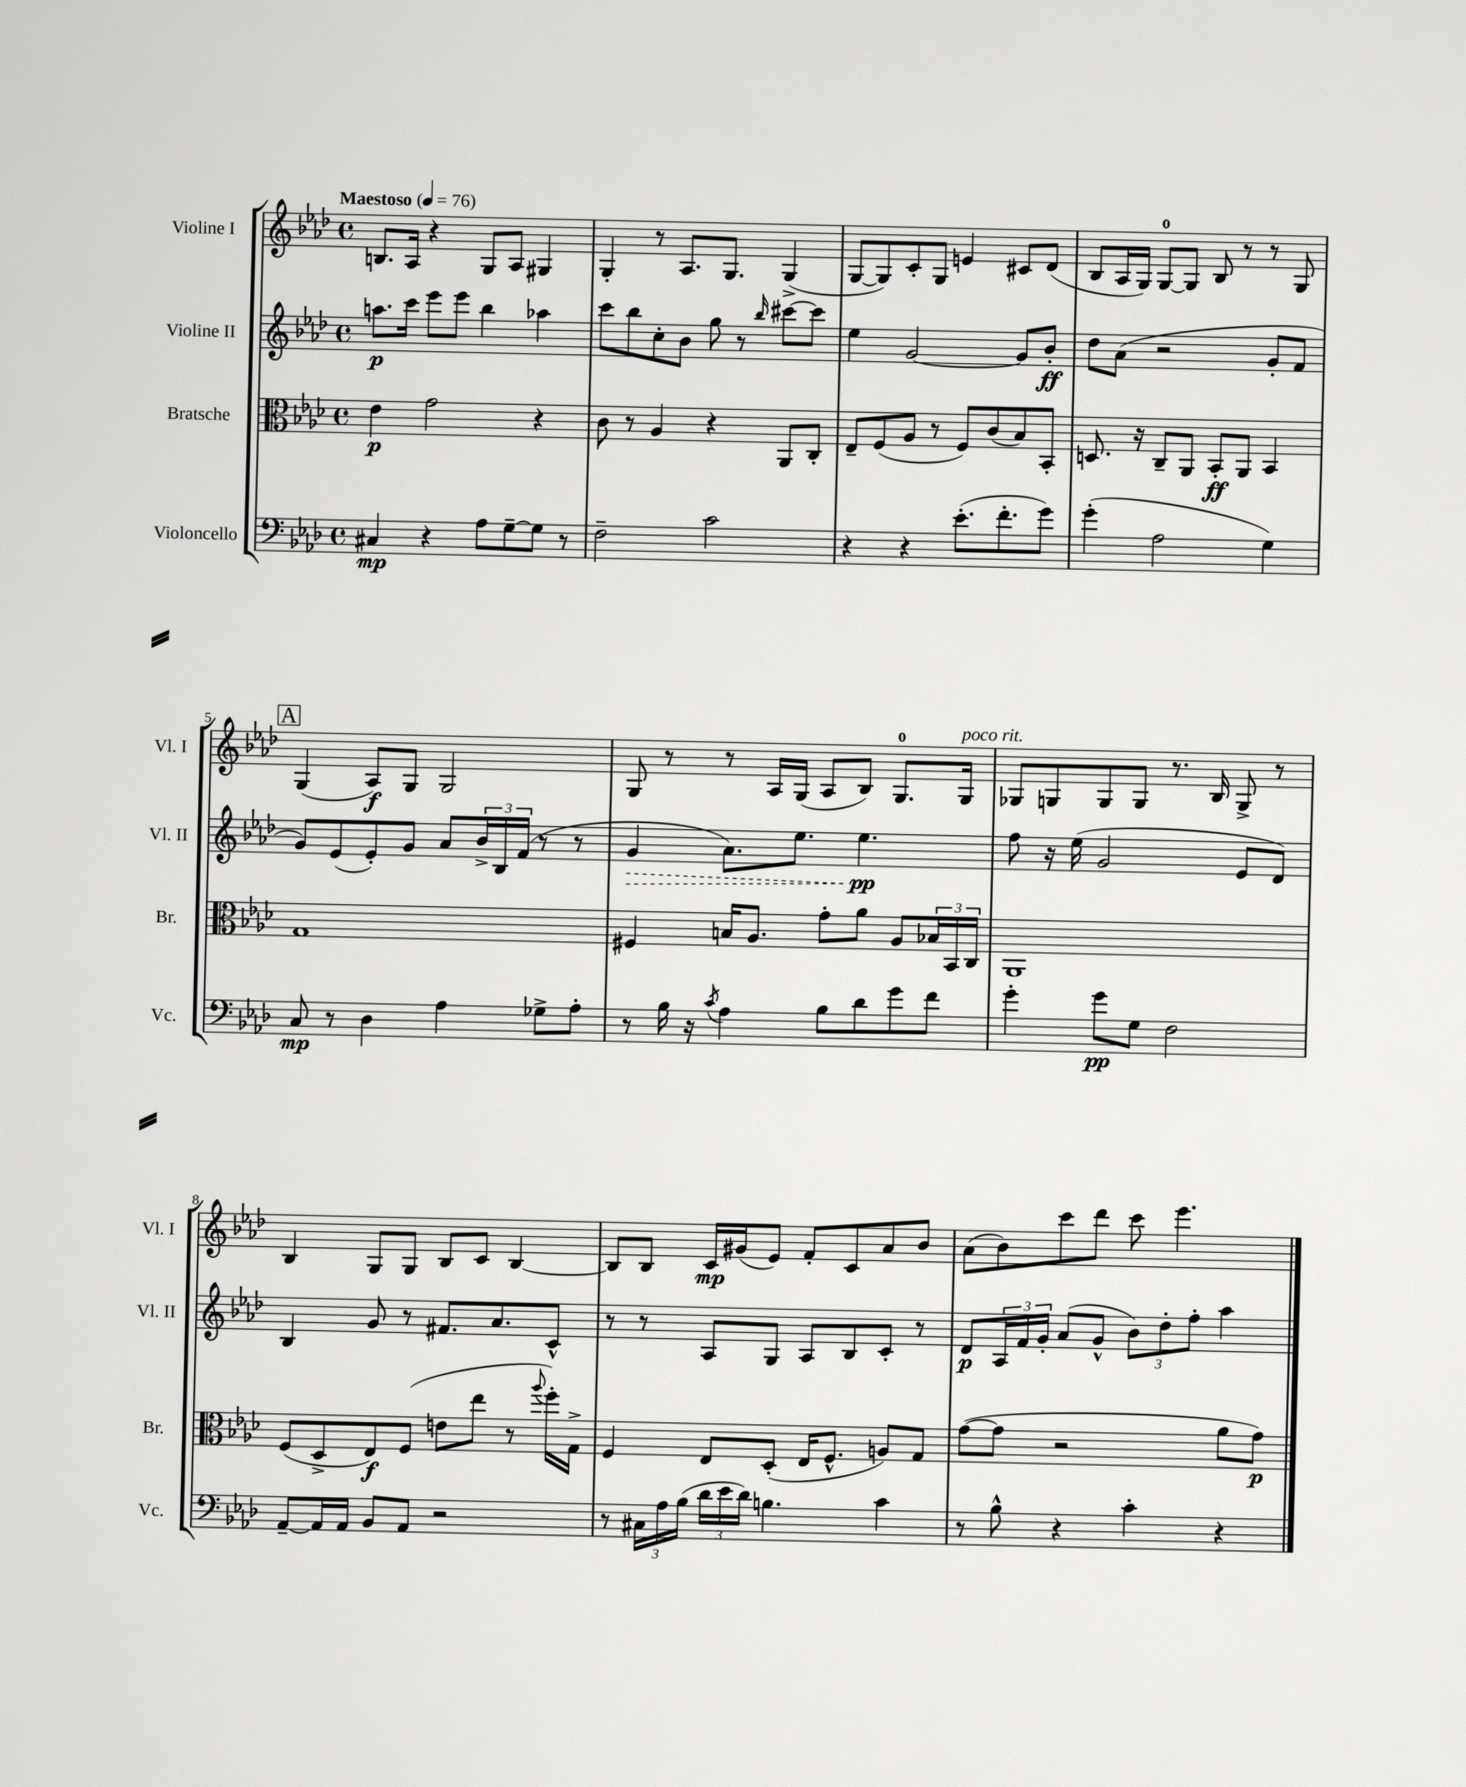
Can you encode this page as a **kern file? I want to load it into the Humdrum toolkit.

**kern	**kern	**kern	**kern
*staff4	*staff3	*staff2	*staff1
*clefF4	*clefC3	*clefG2	*clefG2
*k[b-e-a-d-]	*k[b-e-a-d-]	*k[b-e-a-d-]	*k[b-e-a-d-]
*M4/4	*M4/4	*M4/4	*M4/4
*met(c)	*met(c)	*met(c)	*met(c)
*MM76	*MM76	*MM76	*MM76
4C#/	4e-\	8.aa\L	8.B/L
.	.	16ccc\Jk	16A-/Jk
4r	2g\	8eee-\L	4r
.	.	8eee-\J	.
8A-\L	.	4bb-\	8G/L
[8G~\	.	.	8A-/J
8G\]J	4r	4aa-\	4G#/
8r	.	.	.
=	=	=	=
2F~\	8c\	8ccc\L	4G'/
.	8r	8bb-\	.
.	4A-/	8cc'\	8r
.	.	8b-\J	8.A-/L
2c\	4r	8gg\	.
.	.	.	8.G/J
.	.	8r	.
.	.	16qqbb-/	.
.	8AA-/L	[8ccc#\L	(4G^/
.	8C'/J	8ccc#\]J	.
=	=	=	=
4r	8E-~/L	4ee-\	[8G/L
.	(8F/	.	8G/])
4r	8A-/J	[2g/	8c'/
.	8r	.	8G/J
(8.e-'\L	8F/L)	.	4e/
.	(8c/	.	.
8.f'\	.	.	.
.	8B-/)	8g/]L	8c#/L
8g\J)	8BB-'/J	8b-'/J	(8d-/J
=	=	=	=
(4g'\	8.D/	8dd-\L	8B-/L
.	.	(8a-\J	16A-/L
.	16r	.	16G/JJ)
2A-\	8C~/L	2r	[8G/L
.	8AA-/J	.	8G/]J
.	8BB-'/L	.	8B-/
.	8AA-/J	.	8r
4G\)	4BB-/	8g'/L	8r
.	.	8f/J	8G/
=	=	=	=
8C/	1G	8g/L)	(4G/
8r	.	(8e-/	.
4D-\	.	8e-'/)	8A-/L)
.	.	8g/J	8G/J
4A-\	.	8a-/L	2G/
.	.	24b-^/L	.
.	.	24B-/	.
.	.	(24f/JJ	.
8G-^\L	.	8r	.
8A-'\J	.	8r	.
=	=	=	=
8r	4F#/	4g/	8G/
16B-\	.	.	8r
16r	.	.	.
8qc/	.	.	.
4A-\	16B/LK	8.a-\L)	8r
.	8.A-/J	.	.
.	.	.	16A-/LL
.	.	8.ee-\J	(16G/JJ
8B-\L	8g'\L	.	8A-/L
8d-\	8a-\J	4.ee-\	8B-/J)
8g\	8A-/L	.	8.G/L
8f\J	24B-/L	.	.
.	24BB-/	.	.
.	.	.	16G/Jk
.	24C/JJ	.	.
=	=	=	=
4g'\	1AA-	8ff\	8G-/L
.	.	16r	8G/
.	.	(16ee-\	.
8g\L	.	2g/	8G/
8G\J	.	.	8G/J
2F\	.	.	8.r
.	.	.	16B-/
.	.	8e-/L	8G^/
.	.	8d-/J)	8r
=	=	=	=
[8AA-~/L	(8F/L	4B-/	4B-/
16AA-/]L	8D-^/	.	.
16AA-/JJ	.	.	.
8BB-/L	8E-/)	8g/	8G/L
8AA-/J	(8F/J	8r	8G/J
2r	8e\L	8.f#/L	8B-/L
.	8ee-\J	.	8c/J
.	.	8.a-/	.
.	8r	.	[4B-/
.	8qqaa-/	.	.
.	16ff'\LL)	8c^^/J	.
.	16G^\JJ	.	.
=	=	=	=
8r	4F/	8r	8B-/]L
24C#\LL	.	8r	8B-/J
24A-\	.	.	.
(24B-\JJ	.	.	.
24d-\LL	8E-/L	8A-/L	16c/LL
24e-\	.	.	.
.	.	.	(16g#/J
24d-\JJ)	.	.	.
4.B\	(8D-'/J	8G/J	8e-/J)
.	16E-/LK	8A-/L	8f'/L
.	8.F^^/J	.	.
.	.	8B-/	8c/
4c\	8A/L)	8c'/J	8a-/
.	8G/J	8r	8b-/J
=	=	=	=
8r	([8g\L	8d-/L	(8a-\L
8B-^^\	8g\]J	24A-/L	8b-\)
.	.	24f/	.
.	.	24g'/JJ	.
4r	2r	(8a-/L	8ccc\
.	.	8g^^/J	8ddd-\J
4c'\	.	12b-\L)	8ccc\
.	.	12dd-'\	.
.	.	.	4.eee-\
.	.	12ff'\J	.
4r	8a-\L	4aa-\	.
.	8g\J)	.	.
==	==	==	==
*-	*-	*-	*-
